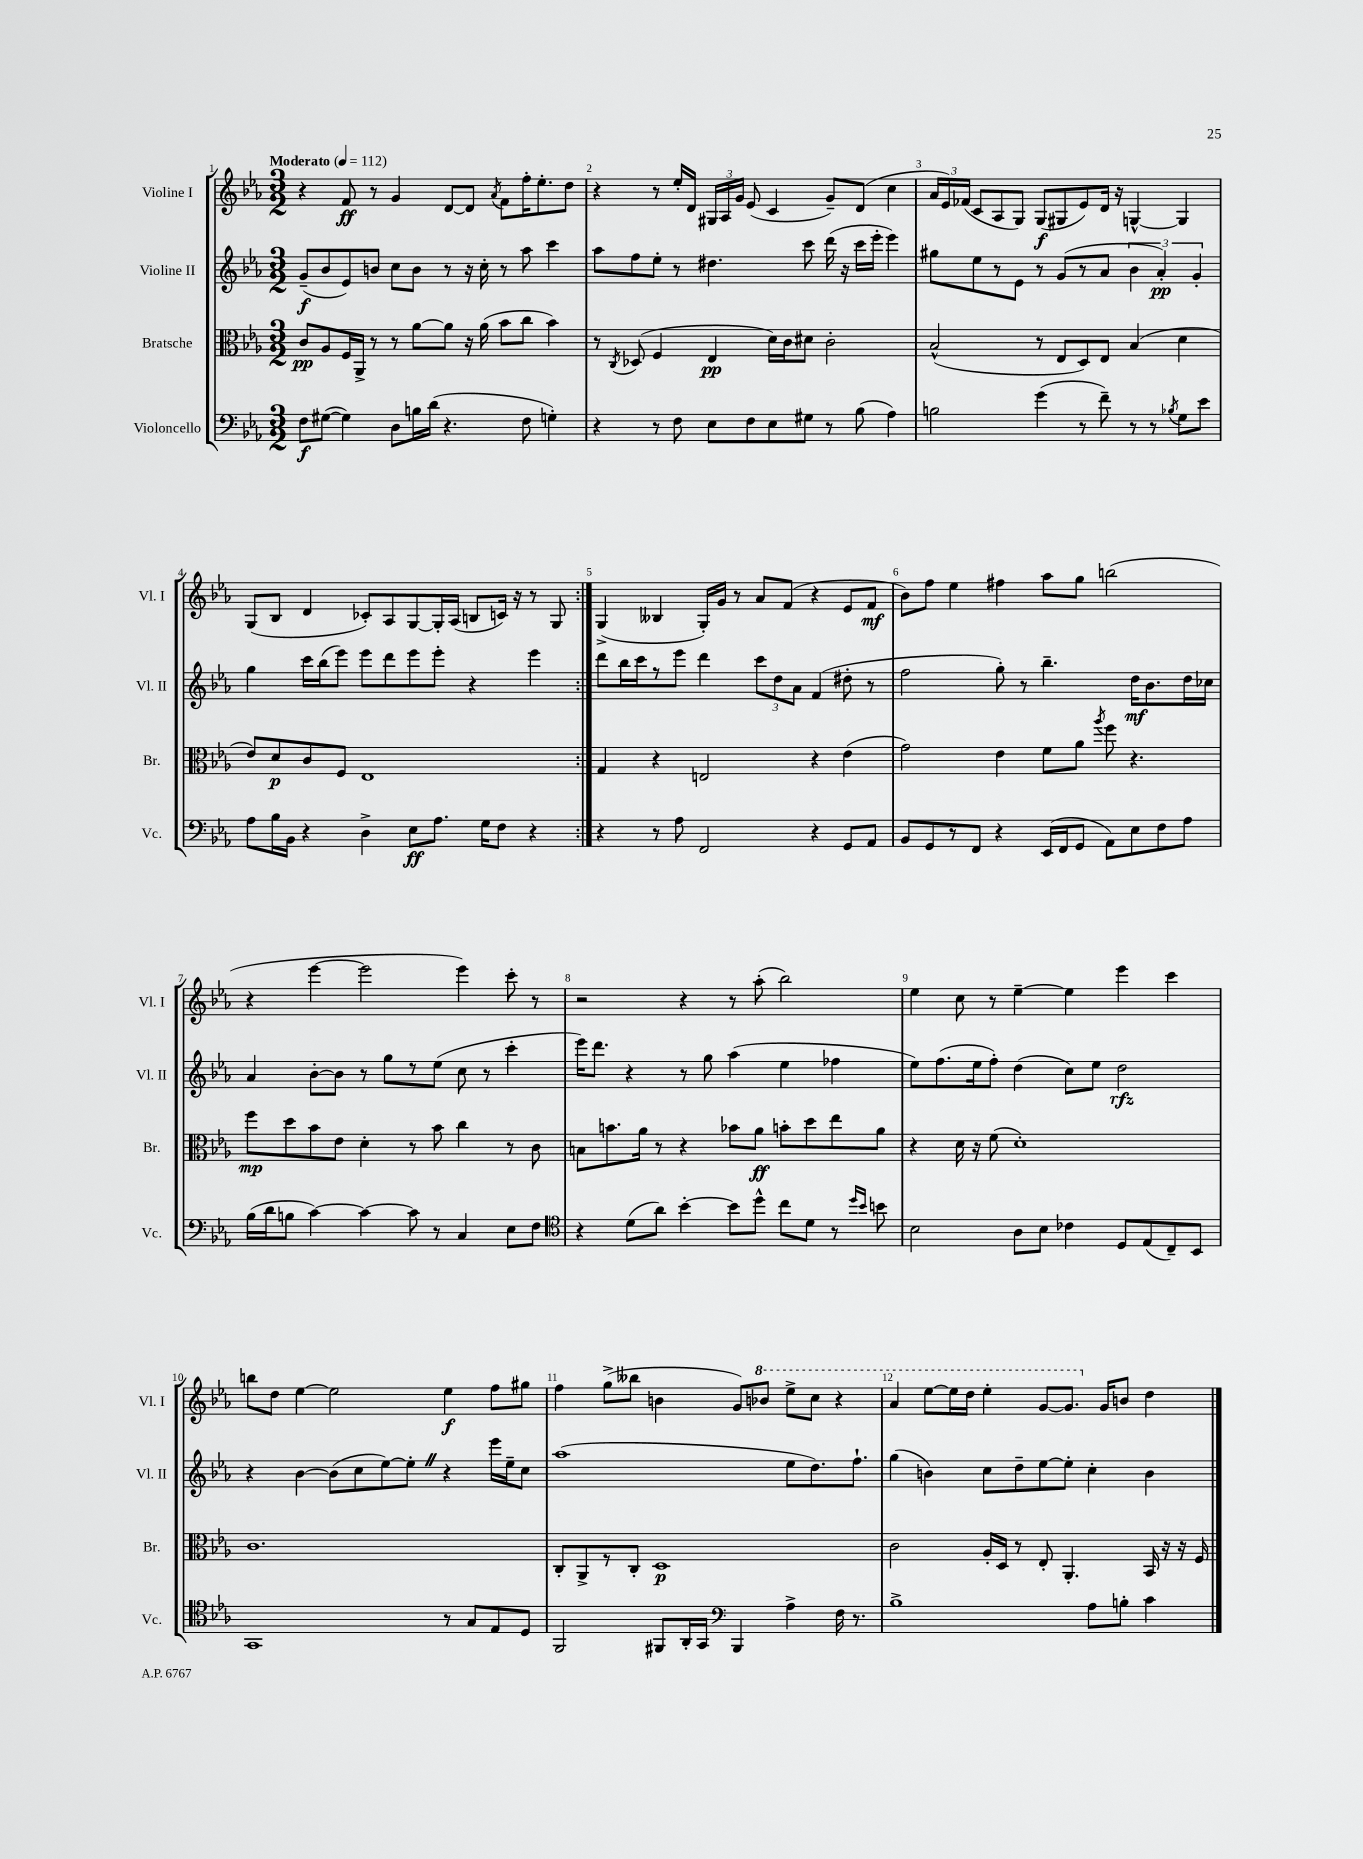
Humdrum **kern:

**kern	**kern	**kern	**kern
*staff4	*staff3	*staff2	*staff1
*clefF4	*clefC3	*clefG2	*clefG2
*k[b-e-a-]	*k[b-e-a-]	*k[b-e-a-]	*k[b-e-a-]
*M3/2	*M3/2	*M3/2	*M3/2
*MM112	*MM112	*MM112	*MM112
8F	8c	(8g~	4r
([8G#	8A-	8b-	.
4G#])	16F	8e-)	8f
.	16AA-^	.	.
.	8r	8b	8r
8D	8r	8cc	4g
16B	[8a-	8b	.
(16d	.	.	.
4.r	8a-]	8r	[8d
.	16r	16r	8d]
.	(16a-	16cc'	.
.	.	.	8qa-
.	8b-	8r	8f
8F	8cc	8aa-	16ff'
.	.	.	8.ee-'
4G')	4b-)	4ccc	.
.	.	.	8dd
=	=	=	=
4r	8r	8aa-	4r
.	8qC	.	.
.	(8D-	8ff	.
8r	4F	8ee-'	8r
8F	.	8r	16ee-'
.	.	.	16d
8E-	4E-	4.dd#	24G#
.	.	.	24A-
.	.	.	24g
8F	.	.	(8e-
8E-	16d)	.	4c
.	16c	.	.
8G#	8d#	8ccc	.
8r	2c'	(16ddd	8g~)
.	.	16r	.
(8B-	.	16ccc	(8d
.	.	16eee-'	.
4A-)	.	4eee-)	4cc
=	=	=	=
2B	(2B-^^	8gg#	24a-
.	.	.	24e-)
.	.	.	(24f-
.	.	8ee-	8c
.	.	8r	8A-
.	.	8e-	8G)
(4g	8r	8r	(8G
.	8E-	(8g	8G#
8r	8D)	8r	8e-)
8f~)	8E-	8a-	16d
.	.	.	16r
8r	(4B-	6b-	[4G^^
8r	.	.	.
.	.	6a-')	.
8qB-	.	.	.
8G	4d	.	4G]
.	.	6g'	.
8e-	.	.	.
=	=	=	=
8A-	8e-)	4gg	(8G
16B-	8d	.	8B-
16BB-	.	.	.
4r	8c	16ccc	4d
.	.	(16bb-	.
.	8F	8eee-)	.
4D^	1E-	8eee-	8c-')
.	.	8ddd	8A-
8E-	.	8eee-	[8G
8.A-	.	8eee-'	16G']
.	.	.	(16A-
.	.	4r	8B
16G	.	.	.
8F	.	.	16c)
.	.	.	16r
4r	.	4eee-	8r
.	.	.	8G
=:|!	=:|!	=:|!	=:|!
4r	4G	8ddd	(4G^
.	.	16bb-	.
.	.	16ccc	.
8r	4r	8r	4B--
8A-	.	8eee-	.
2FF	2E	4ddd	16G')
.	.	.	16g
.	.	.	8r
.	.	12ccc	8a-
.	.	12dd	.
.	.	.	(8f
.	.	12a-	.
4r	4r	(4f	4r
8GG	(4e-	8dd#'	8e-
8AA-	.	8r	8f
=	=	=	=
8BB-	2g)	2ff	8b-)
8GG	.	.	8ff
8r	.	.	4ee-
8FF	.	.	.
4r	4e-	8gg')	4ff#
.	.	8r	.
(16EE-	8f	4.bb-~	8aa-
16FF	.	.	.
8GG	8a-	.	8gg
.	8qaa-	.	.
8AA-)	8ff	.	(2bb
8E-	4.r	16dd	.
.	.	8.b-	.
8F	.	.	.
8A-	.	16dd	.
.	.	16cc-	.
=	=	=	=
(16B-	8ff	4a-	4r
16d	.	.	.
8B	8dd	.	.
[4c)	8b-	[8b-'	[4eee-
.	8e-	8b-]	.
4c_	4d'	8r	2eee-]
.	.	8gg	.
8c]	8r	8r	.
8r	8b-	(8ee-	.
4C	4cc	8cc	4eee-)
.	.	8r	.
8E-	8r	4ccc'	8ccc'
8F	8c	.	8r
=	=	=	=
*clefC4	*	*	*
4r	8B	16eee-)	2r
.	.	8.ddd	.
.	8.b	.	.
(8d	.	4r	.
.	16a-	.	.
8a-)	8r	.	.
[4b-'	4r	8r	4r
.	.	8gg	.
8b-]	8b-	(4aa-	8r
8dd^^	8a-	.	(8aa-'
8cc	8b'	4ee-	2bb-)
8d	8dd	.	.
8r	8ee-	4ff-	.
16qqdd	.	.	.
16qqb-	.	.	.
8b	8a-	.	.
=	=	=	=
2B-	4r	8ee-)	4ee-
.	.	(8.ff	.
.	16d	.	8cc
.	16r	16ee-	.
.	(8f	8ff')	8r
8A-	1d')	(4dd	[4ee-~
8B-	.	.	.
4c-	.	8cc)	4ee-]
.	.	8ee-	.
8D	.	2dd	4eee-
(8E-	.	.	.
8C~)	.	.	4ccc
8BB-	.	.	.
=	=	=	=
1GG	1.c	4r	8bb
.	.	.	8dd
.	.	[4b-	[4ee-
.	.	(8b-]	2ee-]
.	.	8cc	.
.	.	[8ee-)	.
.	.	8ee-']	.
8r	.	4r	4ee-
8G	.	.	.
8E-	.	16eee-	8ff
.	.	16ee-~	.
8D	.	8cc	8gg#
=	=	=	=
2FF	8C'	(1aa-	4ff
.	8AA-^	.	.
.	8r	.	(8gg^
.	8C'	.	8bb--
8FF#	1D	.	4b
16AA-'	.	.	.
16GG	.	.	.
*clefF4	*	*	*
4BBB-	.	.	8g)
.	.	.	8bb-
4A-^	.	8ee-	8eee-^
.	.	8.dd)	8ccc
16F	.	.	4r
8.r	.	8.ff`	.
=	=	=	=
1B-^	2c	(4gg	4aa-
.	.	4b)	[8eee-
.	.	.	16eee-]
.	.	.	16ddd
.	16A-'	8cc	4eee-'
.	16D	.	.
.	8r	8dd~	.
.	8E-'	[8ee-	[8gg
.	4.AA-'	8ee-']	8.gg]
8A-	.	4cc'	.
.	.	.	16g
8B'	.	.	8b
4c	16BB-	4b	4dd
.	16r	.	.
.	16r	.	.
.	16F	.	.
==	==	==	==
*-	*-	*-	*-
